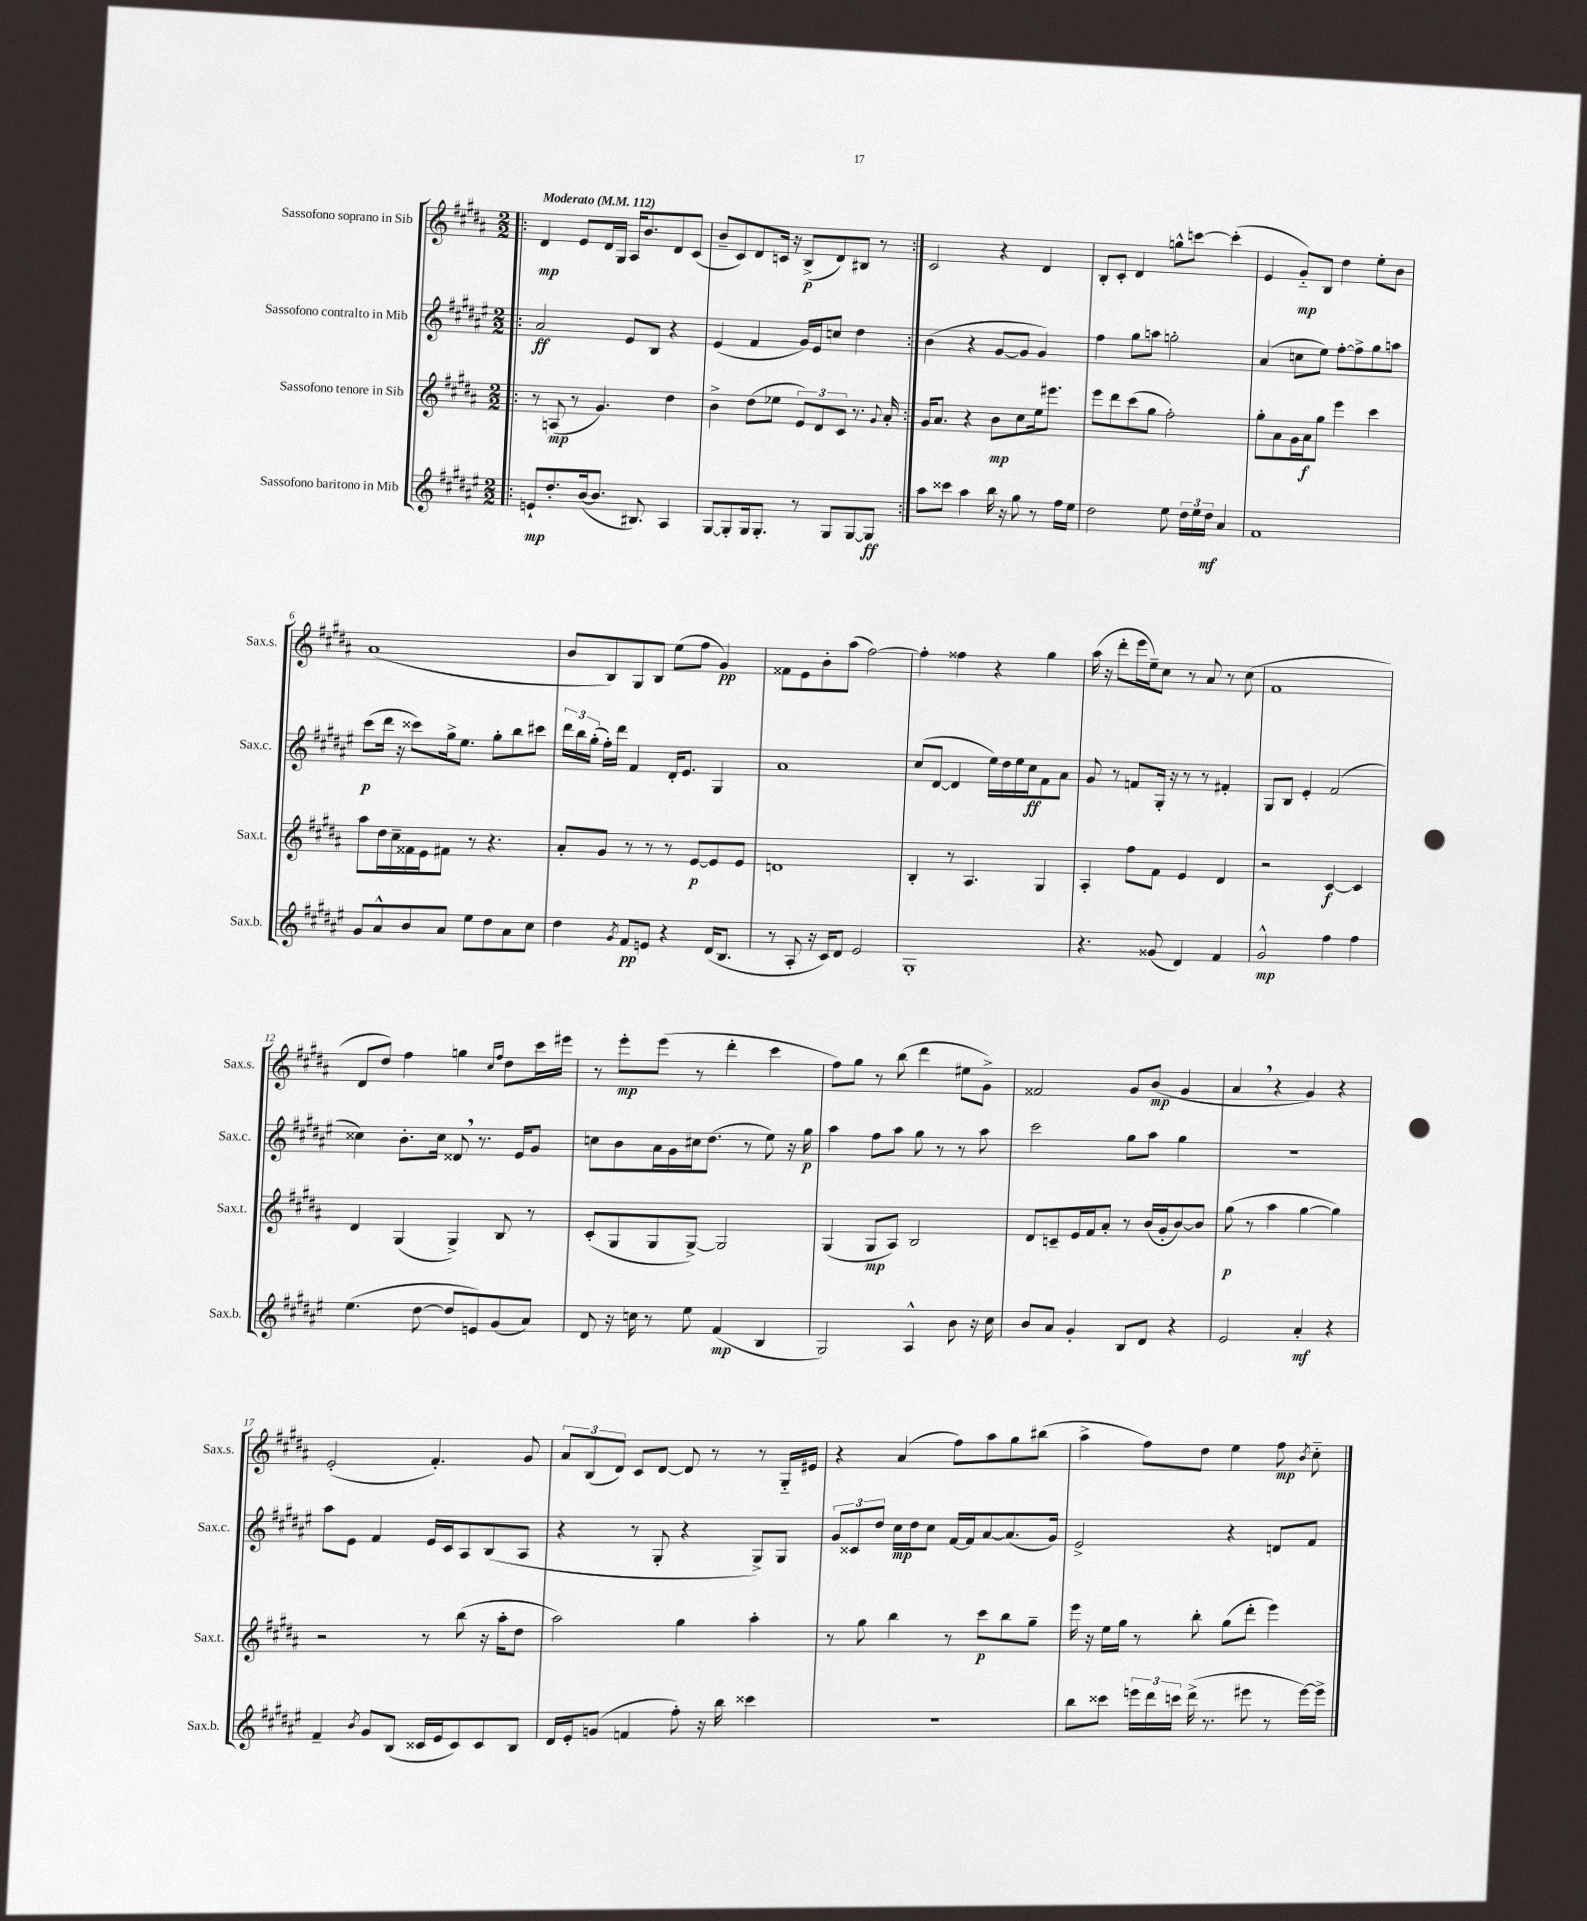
<<
\new StaffGroup <<
\new Staff = "s0" \with { instrumentName = "Sassofono soprano in Sib" shortInstrumentName = "Sax.s." } {
    \clef treble \key b \major \numericTimeSignature \time 2/2 \tempo "Moderato" 4 = 112
    \autoBeamOff \repeat volta 2 { \bar ".|:" dis'4\mp e'8[ dis'16 gis16] ais16[ b'8. dis'8 cis'8]( |
    b'8[-- cis'8) dis'8 c'16] r16 b8[->\p( dis'8) bis8] r8 | }
    cis'2 r4 dis'4 |
    b8[-. cis'8]-. dis'4 g''8[-^ c'''8]~ c'''4-.( |
    e'4 gis'8[-_\mp) b8] dis''4 e''8[-. b'8] |
    ais'1( |
    b'8[ b8) gis8 b8] e''8[( fis''8] gis'4\pp) |
    fisis'8[ e'8 b'8-. ais''8]( fis''2~) |
    fis''4-. fisis''4 r4 gis''4 |
    ais''16( r16 dis'''8[-. e'''16 e''16--) cis''8] r8 ais'8 r8 cis''8( |
    fis'1 |
    dis'8[ dis''8]) fis''4 g''4 \grace { cis''16[ fis''16] } dis''8[ cis'''16 eis'''16] |
    r8 e'''8[-.\mp e'''8]( r8 dis'''4-. cis'''4 |
    fis''8[) gis''8] r8 b''8( dis'''4 eis''8[ gis'8]->) |
    fisis'2 gis'8[ b'8]\mp( gis'4 |
    ais'4 \breathe r4 gis'4) r4 |
    e'2-.( fis'4.-.) gis'8 |
    \tuplet 3/2 { ais'8[ b8( dis'8]) } cis'8[ dis'8]~ dis'8 r8 r8 gis16[-_ eis'16] |
    r4 ais'4( fis''8[) ais''8 gis''8 bis''8]( |
    ais''4-> fis''8[) dis''8] e''4 fis''8\mp \acciaccatura { b'8 } cis''8-_ \bar "|." |
}
\new Staff = "s1" \with { instrumentName = "Sassofono contralto in Mib" shortInstrumentName = "Sax.c." } {
    \clef treble \key fis \major \numericTimeSignature \time 2/2
    \autoBeamOff \repeat volta 2 { \bar ".|:" ais'2\ff eis'8[ b8] r4 |
    eis'4( fis'4 gis'16[) eis'16 c''8] dis''4 | }
    b'4( r4 gis'8[~ gis'8] gis'4) |
    fis''4 gis''8[ a''8] g''2-. |
    ais'4( c''8[ eis''8]) fis''8[~-. fis''8-> gis''8 a''8] |
    cis'''8[\p( dis'''16] r16 cisis'''8[) gis''16-> eis''8.] gis''8[-. b''8 cis'''8] |
    \tuplet 3/2 { dis'''16[ b''16 gis''16]-.( } fis''16[-.) dis'''16] fis'4 dis'16[-. eis'8.] gis4 |
    ais'1 |
    cis''8[( dis'8]~ dis'4 eis''16[) dis''16 eis''16 cis''16\ff fis'8 ais'8] |
    gis'8 r8 f'8[ gis16]-. r16 r8 r8 fis'4-. |
    gis8[ b8] eis'4-. fis'2( |
    cisis''4) b'8.[-. cisis''16] disis'8 \breathe r8. eis'16[ gis'8] |
    c''8[ b'8 ais'16 gis'16 cis''16 dis''8.]( r8 eis''8) r16 gis''16\p |
    ais''4 fis''8[ ais''8] gis''8 r8 r8 ais''8 |
    cis'''2 gis''8[ ais''8] gis''4 |
    r1 |
    ais''8[ eis'8] fis'4 eis'16[ cis'16 ais8 b8( ais8] |
    r4 r8 gis8-. r4 gis8[->) gis8] |
    \tuplet 3/2 { gis'8[ cisis'8 dis''8] } cis''16[\mp dis''16 cis''8] fis'16[~ fis'16 ais'8~ ais'8.( gis'16]) |
    eis'2-> r4 d'8[ fis'8] \bar "|." |
}
\new Staff = "s2" \with { instrumentName = "Sassofono tenore in Sib" shortInstrumentName = "Sax.t." } {
    \clef treble \key b \major \numericTimeSignature \time 2/2
    \autoBeamOff \repeat volta 2 { \bar ".|:" r8 a8\mp( r8 gis'4.) dis''4 |
    b'4-> dis''8[( ees''8] \tuplet 3/2 { e'8[) dis'8 cis'8] } r8. \appoggiatura { gis'8 } ais'16-. | }
    gis'16[ ais'8.] r4 b'8[\mp cis''8 e''16 eis'''8.] |
    e'''8[ dis'''8 cis'''8( gis''8] fis''2-.) |
    gis''8[-. ais'8 gis'16 ais'16\f gis''8] e'''4 cis'''4 |
    ais''8[ dis''16 cis''16-- fisis'16 e'16 fis'8] r8 r4. |
    ais'8[-. gis'8] r8 r8 r8 e'8[~\p e'8 e'8] |
    d'1 |
    b4-. r8 ais4. gis4 |
    ais4-. fis''8[ fis'8] e'4 dis'4 |
    r2 cis'4~\f cis'4 |
    dis'4 gis4( gis4->) b8 r8 |
    cis'8[-.( gis8 gis8 gis8]~->) gis2 |
    gis4( gis8[\mp ais8]) b2 |
    dis'8[ c'8-- e'16 fis'16 ais'8]-. r8 b'16[( gis'16-. b'8~) b'8] |
    gis''8\p( r8 ais''4 gis''4~ gis''4) |
    r2 r8 b''8( r16 ais''16[-. dis''8] |
    ais''2) gis''4 ais''4-. |
    r8 gis''8 b''4 r8 cis'''8[\p b''8 gis''8]-- |
    e'''16 r16 e''16[ gis''16] r8 b''8-. gis''8[( dis'''8]-. e'''4) \bar "|." |
}
\new Staff = "s3" \with { instrumentName = "Sassofono baritono in Mib" shortInstrumentName = "Sax.b." } {
    \clef treble \key fis \major \numericTimeSignature \time 2/2
    \autoBeamOff \repeat volta 2 { \bar ".|:" e'8[-!\mp dis''8.-. b'16~( b'8.] bis8.) ais4 |
    gis8[~ gis8-. gis16 gis8.]-. r8 gis8[ gis8~ gis8]\ff | }
    ais''8[ cisis'''8] ais''4 b''16 r16 gis''8 r8 fis''16[ eis''16] |
    dis''2 eis''8 \tuplet 3/2 { dis''16[ eis''16 dis''16]\mf } ais'4 |
    fis'1 |
    gis'8[ ais'8-^ b'8 ais'8] eis''8[ dis''8 ais'8 cis''8] |
    dis''4 \acciaccatura { gis'8 } fis'8[\pp e'8] r4 dis'16[( b8.] |
    r8 ais8-. r16 cis'16[) dis'8] eis'2 |
    gis1-. |
    r4. gisis'8( dis'4) fis'4 |
    gis'2-^\mp fis''4 fis''4 |
    eis''4.( dis''8~ dis''8[ e'8) gis'8( ais'8]) |
    dis'8 r16 c''16 r8 eis''8 fis'4\mp( b4 |
    gis2) ais4-^ b'8 r16 cis''16 |
    b'8[ ais'8] gis'4-. b8[ dis'8] r4 |
    eis'2 ais'4-.\mf r4 |
    fis'4-- \acciaccatura { b'8 } gis'8[ b8]( cisis'16[ eis'16 cisis'8) cisis'8 b8] |
    dis'16[ eis'16-. g'8]( f'4 fis''8-.) r16 b''16 cisis'''4 |
    r1 |
    b''8[ cisis'''8] \tuplet 3/2 { e'''16[ dis'''16 c'''16] } dis'''16->( r8. eis'''8 r8 eis'''16[~) eis'''16]-> \bar "|." |
}
>>
>>
